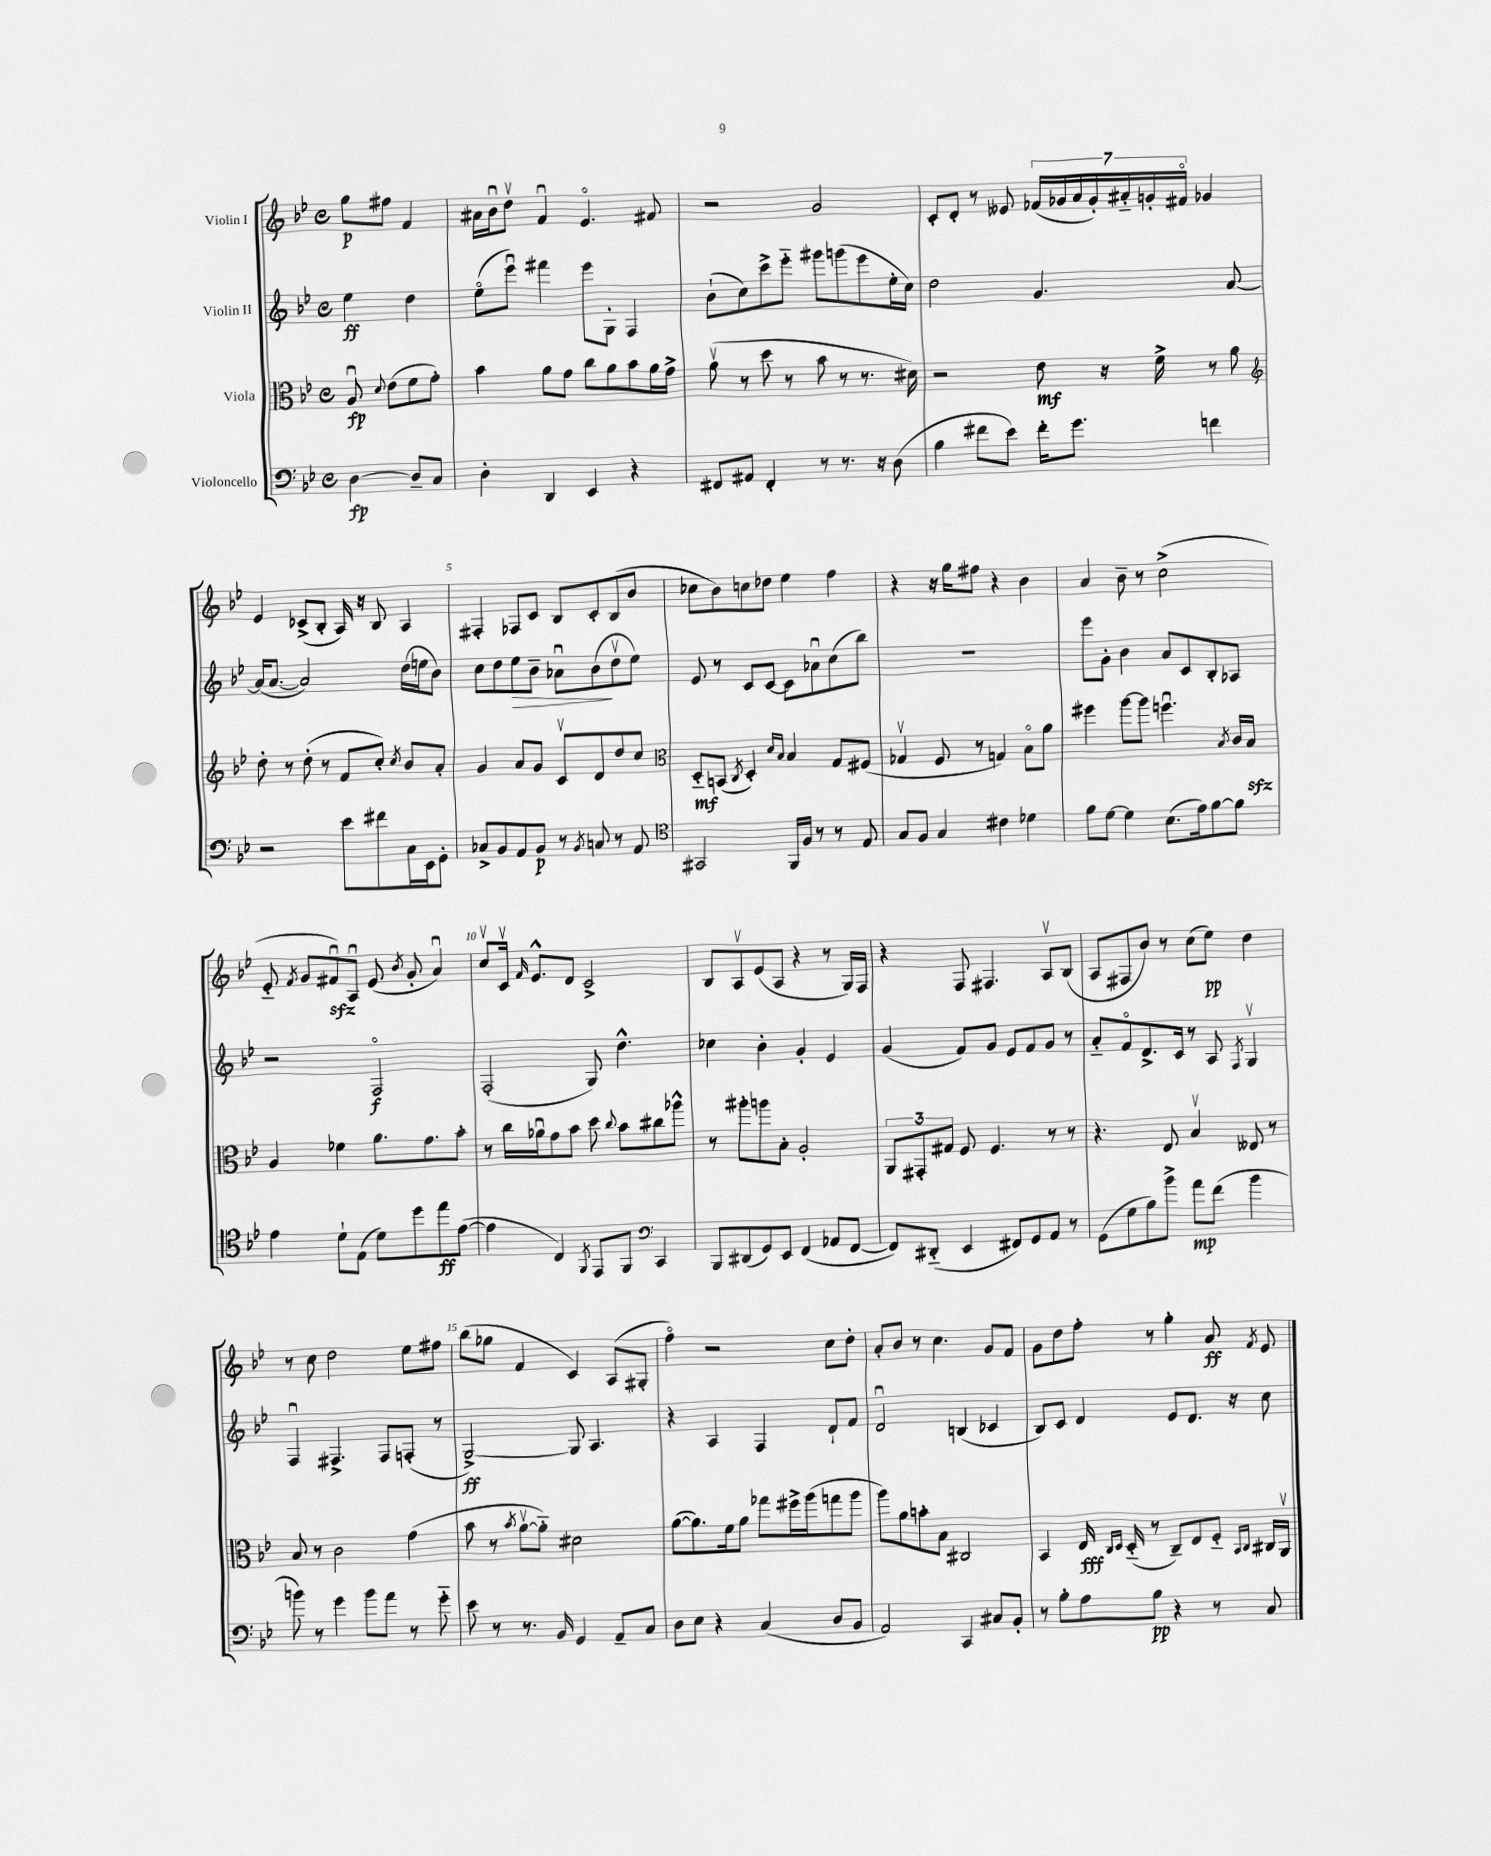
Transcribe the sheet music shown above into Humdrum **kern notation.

**kern	**dynam	**kern	**dynam	**kern	**dynam	**kern	**dynam
*part4	*part4	*part3	*part3	*part2	*part2	*part1	*part1
*staff4	*staff4	*staff3	*staff3	*staff2	*staff2	*staff1	*staff1
*I"Violoncello	*	*I"Viola	*	*I"Violin II	*	*I"Violin I	*
*clefF4	*	*clefC3	*	*clefG2	*	*clefG2	*
*k[b-e-]	*	*k[b-e-]	*	*k[b-e-]	*	*k[b-e-]	*
*M4/4	*	*M4/4	*	*M4/4	*	*M4/4	*
*met(c)	*	*met(c)	*	*met(c)	*	*met(c)	*
=	=	=	=	=	=	=	=
[4D\	fp	8Au/	fp	4ee-\	ff	8gg\L	p
.	.	8qqd/	.	.	.	.	.
.	.	(8e-\L	.	.	.	8ff#X\J	.
8D~/L]	.	8f\	.	4dd\	.	4f/	.
8C/J	.	8g'\J)	.	.	.	.	.
=1	=1	=1	=1	=1	=1	=1	=1
4D'\	.	4b-\	.	(8ee-\L	.	16a#X\LL	.
.	.	.	.	.	.	16b-u\J	.
.	.	.	.	8eee-u\J)	.	8ddv\J	.
4DD/	.	8a\L	.	4fff#X\	.	4fu/	.
.	.	8g\J	.	.	.	.	.
4EE-/	.	8cc\L	.	8eee-\L	.	4.e-/	.
.	.	8a\	.	8G'\J	.	.	.
4r	.	8b-\	.	4F/	.	.	.
.	.	16a\L	.	.	.	8f#X/	.
.	.	16g^\JJ	.	.	.	.	.
=2	=2	=2	=2	=2	=2	=2	=2
8FF#X/L	.	(8av\	.	(8b-`\L	.	2r	.
8AA#X/J	.	8r	.	8cc\)	.	.	.
4FF#'/	.	8dd\	.	8ccc^\	.	.	.
.	.	8r	.	8eee-\J	.	.	.
8r	.	8b-\	.	8ggg#X\L	.	2g/	.
8.r	.	8r	.	(8gggn\	.	.	.
.	.	8.r	.	8eee-\	.	.	.
16r	.	.	.	.	.	.	.
(8D\	.	.	.	16ee-'\L	.	.	.
.	.	16d#X\)	.	16cc\JJ)	.	.	.
=3	=3	=3	=3	=3	=3	=3	=3
4B-\	.	2r	.	2dd\	.	8c'/L	.
.	.	.	.	.	.	8d'/J	.
8f#X\L	.	.	.	.	.	8r	.
8e-\J)	.	.	.	.	.	8e--X/	.
16f#'\KL	.	8e-\	mf	4.g/	.	(28f-X/LL	.
.	.	.	.	.	.	28g-X/	.
8.g\J	.	.	.	.	.	.	.
.	.	.	.	.	.	28a/	.
.	.	.	.	.	.	28g-'/)	.
.	.	16r	.	.	.	.	.
.	.	.	.	.	.	28a#X/	.
.	.	.	.	.	.	28gn'/	.
.	.	16f^\	.	.	.	.	.
.	.	.	.	.	.	28f#X/JJ	.
4fn\	.	8r	.	.	.	4g-X/	.
.	.	8a\	.	[8a/	.	.	.
!!LO:LB:g=z
=4	=4	=4	=4	=4	=4	=4	=4
*	*	*clefG2	*	*	*	*	*
2r	.	8dd'\	.	(16a/KL]	.	4e-/	.
.	.	.	.	[8.a/J	.	.	.
.	.	8r	.	.	.	.	.
.	.	(8dd'\	.	2a/])	.	(8c-X^/L	.
.	.	8r	.	.	.	8B-'/J	.
8e-\L	.	8f/L	.	.	.	16A/)	.
.	.	.	.	.	.	16r	.
8f#X\	.	8cc'/J)	.	.	.	8B-/	.
.	.	8qcc/	.	.	.	.	.
16C\L	.	8b-/L	.	(16dd\LL	.	4A/	.
16EE-\J	.	.	.	16een\J	.	.	.
8GG'\J	.	8a'/J	.	8b-\J)	.	.	.
=5	=5	=5	=5	=5	=5	=5	=5
8C-X^/L	.	4g/	.	8cc\L	.	4F#X'/	.
8BB-/	.	.	.	8dd\	.	.	.
!	!	!	!	!	!LO:HP:b	!	!
8AA/	.	8a/L	.	8ee-\	>	8F-X/L	.
8BB-/J	p	8g/J	.	8b-~\J	.	8c/J	.
8r	.	8cv/L	.	8a-Xu\L	.	8B-/L	.
8qBB-/	.	.	.	.	.	.	.
8Cn/	.	8d/	.	(8b-\	.	8c'/	.
8r	.	8dd/	.	8ddv\	]	(8B-/	.
8AA/	.	8cc/J	.	8ee-\J)	.	8b-/J	.
=6	=6	=6	=6	=6	=6	=6	=6
*clefC4	*	*clefC3	*	*	*	*	*
2GG#X/	.	8D/L	mf	8e-/	.	8cc-X\L	.
.	.	(8BBn/J	.	8r	.	8b-\)	.
.	.	8qC/	.	.	.	.	.
.	.	4D'/)	.	8c/L	.	8ccn\	.
.	.	.	.	[8c/J	.	8dd-X\J	.
.	.	16qqd/LL	.	.	.	.	.
.	.	16qqB-/JJ	.	.	.	.	.
16FF/LL	.	4B-/	.	8c\L]	.	4ee-\	.
16F/JJ	.	.	.	.	.	.	.
8r	.	.	.	8a-Xu\	.	.	.
8r	.	8G/L	.	(8cc\	.	4ff\	.
8E-/	.	(8F#X/J	.	8bb-\J)	.	.	.
=7	=7	=7	=7	=7	=7	=7	=7
8G/L	.	4G-Xv/	.	1r	.	4r	.
8F/J	.	.	.	.	.	.	.
4G/	.	8F/	.	.	.	16r	.
.	.	.	.	.	.	16gg\KL	.
.	.	8r	.	.	.	8ff#X\J	.
4c#X\	.	4Gn/)	.	.	.	4r	.
4d-X\	.	8B-\L	.	.	.	4b-\	.
.	.	8a\J	.	.	.	.	.
=8	=8	=8	=8	=8	=8	=8	=8
8f\L	.	4ff#X\	.	8eee-\L	.	4a/	.
[8d\J	.	.	.	8g'\J	.	.	.
4d\]	.	[8aa\L	.	4b-\	.	8b-~\	.
.	.	8aa\J]	.	.	.	8r	.
(8.B-\L	.	4.ffnu\	.	8a/L	.	(2cc^\	.
.	.	.	.	8c/	.	.	.
16e-\k)	.	.	.	.	.	.	.
[8f\	.	.	.	8B-'/	.	.	.
.	.	8qB-/	.	.	.	.	.
8f\J]	.	16c/LL	.	8A-X/J	.	.	.
.	.	16B-zz/JJ	.	.	.	.	.
!!LO:LB:g=z
=9	=9	=9	=9	=9	=9	=9	=9
4e-\	.	4A/	.	2r	.	8e-/	.
.	.	.	.	.	.	8qf/	.
.	.	.	.	.	.	8g/L	.
8d`\L	.	4f-X\	.	.	.	8f#Xzzu/)	.
(8E-\J	.	.	.	.	.	8Au/J	.
8d\L)	.	8.a\L	.	2F/	f	(8e-/	.
.	.	.	.	.	.	8qb-/	.
8dd\	.	.	.	.	.	8g'/	.
.	.	8.g\	.	.	.	.	.
8ee-\	ff	.	.	.	.	4au/)	.
([8e-\J	.	8b-'\J	.	.	.	.	.
=10	=10	=10	=10	=10	=10	=10	=10
4e-\]	.	8r	.	(2F'/	.	8ccv/L	.
.	.	16cc\LL	.	.	.	16cv/Jk	.
.	.	.	.	.	.	16qqf/	.
.	.	16a-Xu\J	.	.	.	8.e-^^/L	.
4C/)	.	8g\	.	.	.	.	.
.	.	8b-\J	.	.	.	8d/J	.
8qFF/	.	.	.	.	.	.	.
8EE-/L	.	8dd\	.	8G/)	.	2c^/	.
.	.	8qqcc/	.	.	.	.	.
8FF/J	.	8b-\L	.	4.dd^^\	.	.	.
*clefF4	*	*	*	*	*	*	*
4CC/	.	8cc#X\	.	.	.	.	.
.	.	8aa-X^^\J	.	.	.	.	.
=11	=11	=11	=11	=11	=11	=11	=11
8BBB-/L	.	8r	.	4cc-X\	.	8B-/L	.
(8DD#X/	.	8aa#X'\L	.	.	.	8Av/	.
8GG/)	.	8aan\	.	4b-'\	.	(8e-/	.
8EE-/J	.	8B-'\J	.	.	.	8A/J	.
(4FF/	.	2A'/	.	4g'/	.	4r	.
8AA-X/L	.	.	.	4e-/	.	8r	.
[8FF/J	.	.	.	.	.	16G/LL)	.
.	.	.	.	.	.	16F/JJ	.
=12	=12	=12	=12	=12	=12	=12	=12
8FF/L])	.	12AA/L	.	(4g/	.	4r	.
.	.	12GG#X'/	.	.	.	.	.
(8DD#X/J	.	.	.	.	.	.	.
.	.	12G#X/J	.	.	.	.	.
4EE-/	.	8F/	.	8f/L)	.	8F/	.
.	.	4.F/	.	8g/J	.	4.F#X/	.
8FF#X/L)	.	.	.	8e-/L	.	.	.
8GG/	.	.	.	8f/	.	.	.
8AA/J	.	8r	.	8g/J	.	8Av/L	.
8r	.	8r	.	8r	.	(8B-/J	.
=13	=13	=13	=13	=13	=13	=13	=13
(8GG\L	.	4.r	.	8a/L	.	8A/L	.
8G\	.	.	.	8f/	.	8F#X/	.
8B-\)	.	.	.	8.d^/	.	8b-/J)	.
8b-^\J	.	8E-/	.	.	.	8r	.
.	.	.	.	16c/Jk	.	.	.
8a\L	mp	4B-v/	.	8r	.	(8cc\L	.
(8f\J	.	.	.	8A/	.	8ee-\J)	pp
.	.	.	.	8qF/	.	.	.
4b-\	.	8E--X/	.	4Gv/	.	4dd\	.
.	.	8r	.	.	.	.	.
!!LO:LB:g=z
=14	=14	=14	=14	=14	=14	=14	=14
8bn\)	.	8B-/	.	4Fu/	.	8r	.
8r	.	8r	.	.	.	8cc\	.
4g\	.	2c\	.	4.F#X^/	.	2dd\	.
8b\L	.	.	.	.	.	.	.
8a\J	.	.	.	8F#/L	.	.	.
8r	.	(4g\	.	(8Fn'/J	.	8ee-\L	.
8g\	.	.	.	8r	.	8ff#X\J	.
=15	=15	=15	=15	=15	=15	=15	=15
8e-\	.	8b-\	.	[2G^/)	ff	(8bb-\L	.
8r	.	8r	.	.	.	8gg-X\J	.
.	.	8qb-/	.	.	.	.	.
8.r	.	[8av\L	.	.	.	4f/	.
.	.	8a\J])	.	.	.	.	.
16BB-/	.	.	.	.	.	.	.
4GG/	.	2d#X\	.	8G/]	.	4c/)	.
.	.	.	.	4.A/	.	.	.
8AA~/L	.	.	.	.	.	(8A/L	.
8C/J	.	.	.	.	.	8G#X'/J	.
=16	=16	=16	=16	=16	=16	=16	=16
8D\L	.	([8a\L	.	4r	.	4ff\)	.
8E-\J	.	8.a\])	.	.	.	.	.
4r	.	.	.	4A/	.	2r	.
.	.	16f\k	.	.	.	.	.
.	.	8a\J	.	.	.	.	.
(4C/	.	8gg-X\L	.	4F/	.	.	.
.	.	16ff#X^\L	.	.	.	.	.
.	.	(16aa\J	.	.	.	.	.
8D/L	.	8ggn\	.	8d`/L	.	8cc\L	.
8BB-/J	.	8aa\J	.	8f/J	.	8dd'\J	.
=17	=17	=17	=17	=17	=17	=17	=17
2AA/)	.	8aa\L)	.	2du/	.	8a'/L	.
.	.	8a\	.	.	.	8b-/J	.
.	.	8bn'\	.	.	.	8r	.
.	.	8B-\J	.	.	.	4.cc\	.
4CC/	.	2C#X/	.	(4Bn/	.	.	.
8C#X/L	.	.	.	4c-X/	.	8g/L	.
8BB-'/J	.	.	.	.	.	8f/J	.
=18	=18	=18	=18	=18	=18	=18	=18
8r	.	4BB-/	.	8B-/L)	.	8g\L	.
8B-'\L	.	.	.	8c/J	.	8dd\	.
8A\	.	16E-/	fff	4d/	.	8ff'\J	.
.	.	16qqC/LL	.	.	.	.	.
.	.	16qqD/JJ	.	.	.	.	.
.	.	(16D/	.	.	.	.	.
8B-\J	pp	8r	.	.	.	8r	.
4r	.	8C~/L)	.	8e-/L	.	4gg'\	.
.	.	8E-/	.	8.d/J	.	.	.
8r	.	8F/J	.	.	.	8a/	ff
.	.	.	.	16r	.	.	.
.	.	16qqBB-/LL	.	.	.	.	.
.	.	16qqC/JJ	.	.	.	8qf/	.
8C/	.	16C#X/LL	.	8cc\	.	8e-/	.
.	.	16AAv/JJ	.	.	.	.	.
==	==	==	==	==	==	==	==
*-	*-	*-	*-	*-	*-	*-	*-
